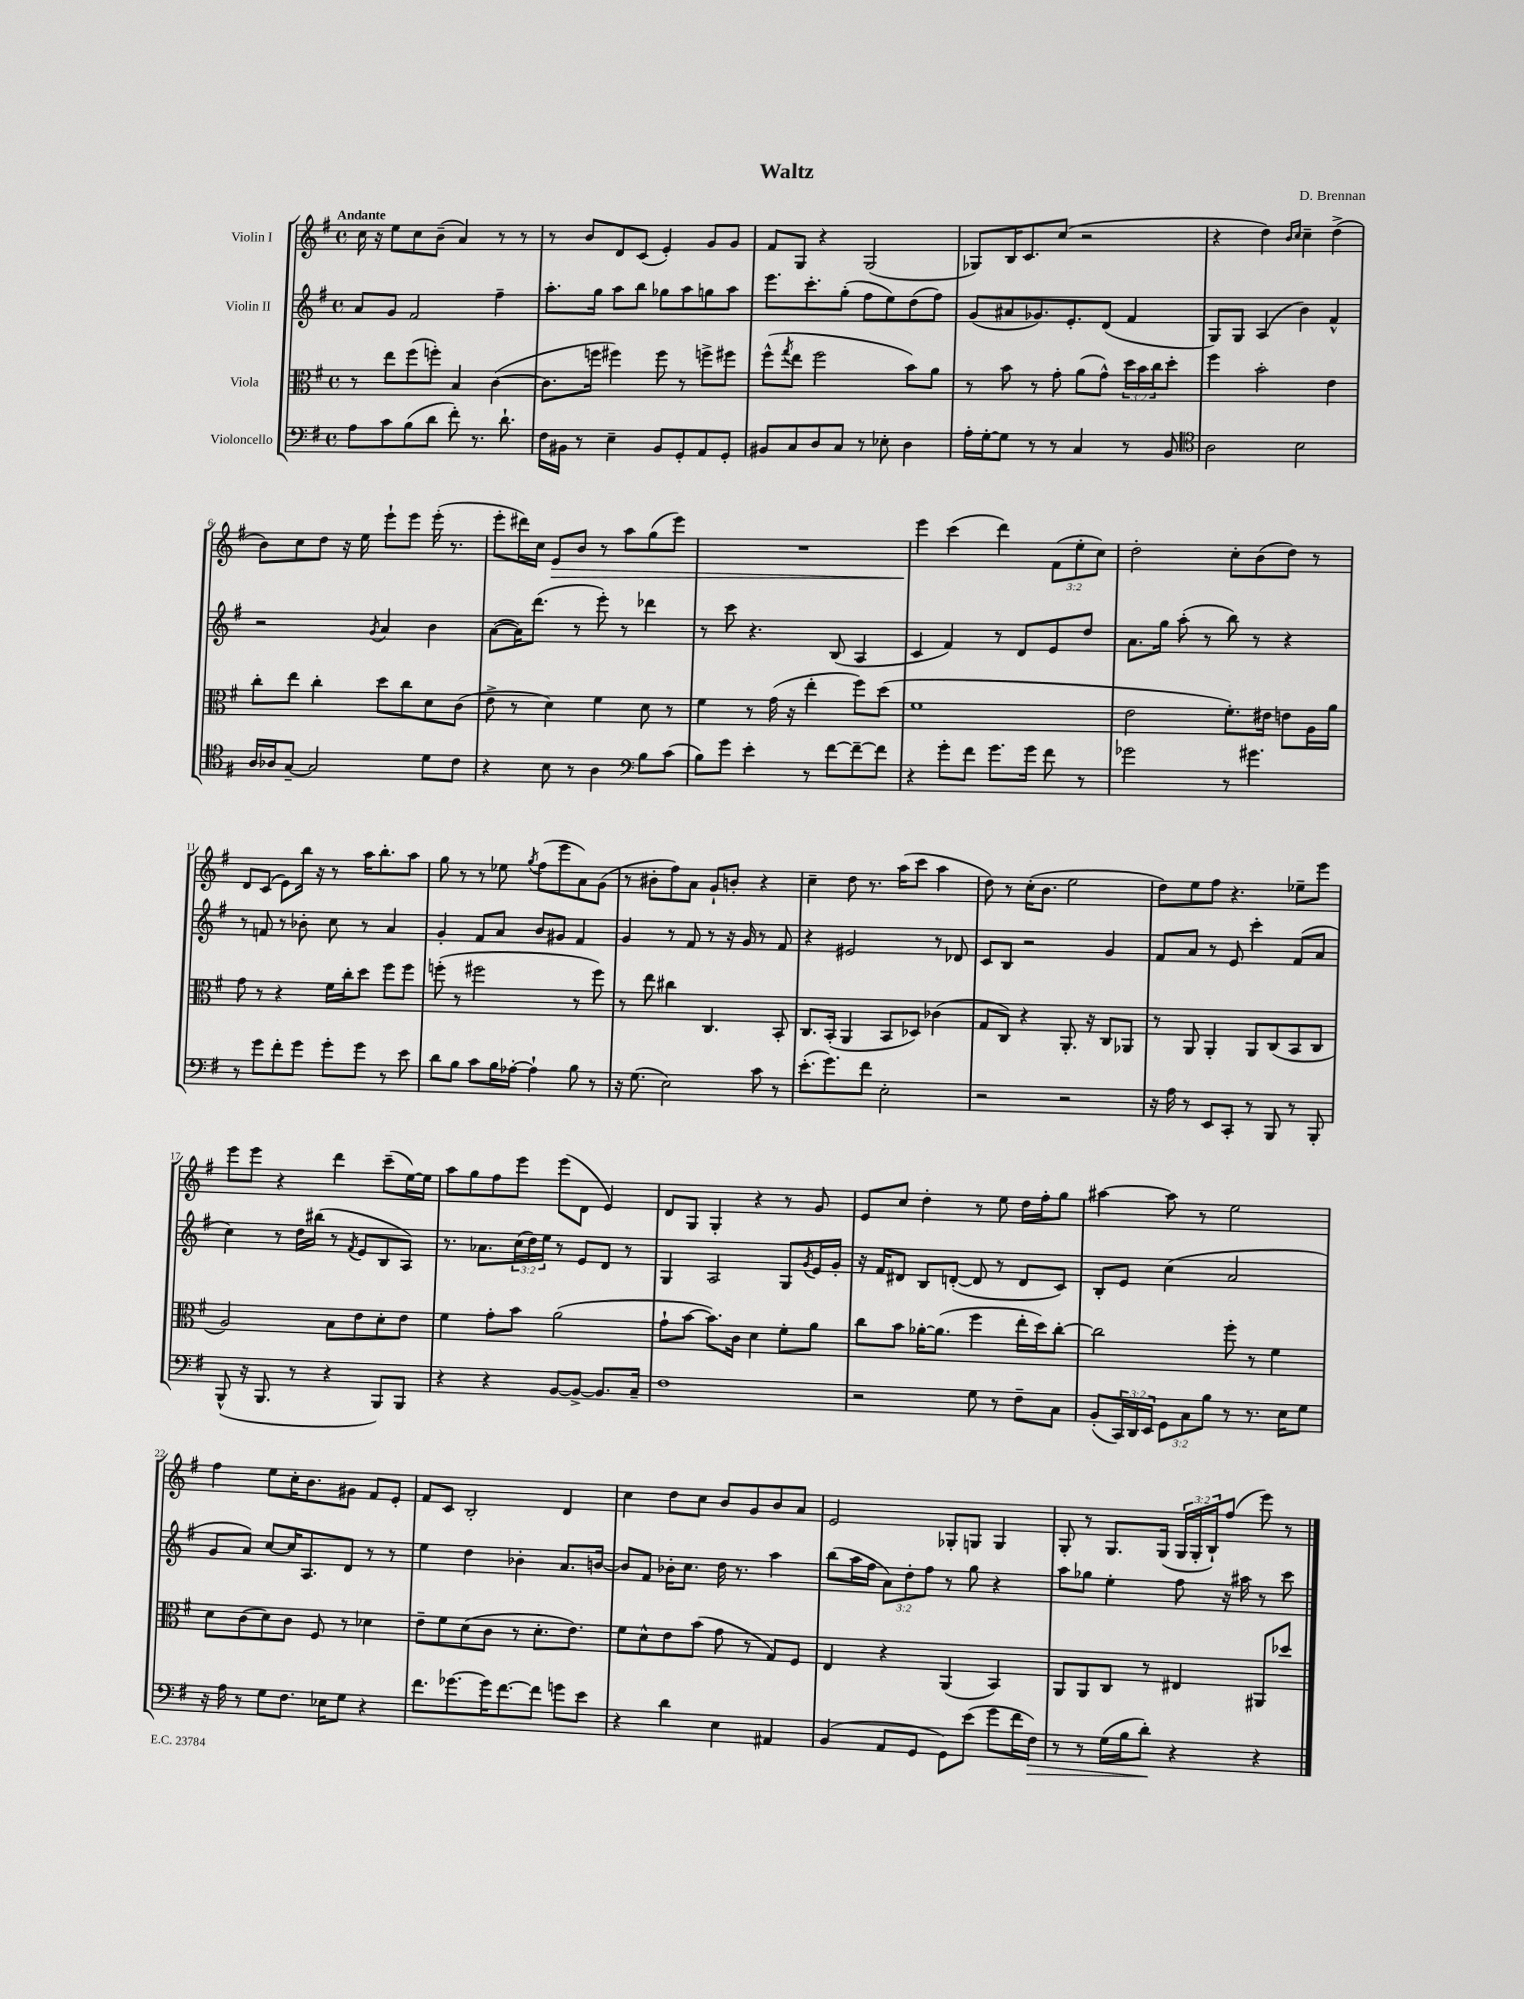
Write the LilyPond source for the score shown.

\header { title = "Waltz" composer = "D. Brennan" }
<<
\new StaffGroup <<
\new Staff = "s0" \with { instrumentName = "Violin I" } {
    \clef treble \key g \major \defaultTimeSignature \time 4/4 \override Staff.TupletNumber.text = #tuplet-number::calc-fraction-text \tempo "Andante"
    c''16 r16 e''8 c''8 b'8--( a'4) r8 r8 |
    r8 b'8 d'8 c'8( e'4-.) g'8 g'8 |
    fis'8 g8 r4 g2( |
    ges8) b16 c'8. c''8( r2 |
    r4 d''4) \grace { b'16 c''16 } c''4-- d''4->( |
    b'8) c''8 d''8 r16 e''16 e'''8-! e'''8 e'''16-.( r8. |
    e'''8-. dis'''16) c''16 e'8\> b'8 r8 a''8 g''8( e'''8) |
    R1 |
    e'''4\! c'''4( d'''4) \tuplet 3/2 { fis'8( e''8-. c''8) } |
    d''2-. c''8-. b'8( d''8) r8 |
    d'8 c'8( e'8) b''16 r16 r8 a''16 b''8.-. a''8 |
    g''8 r8 r8 ees''8 \acciaccatura { g''8 } fis''8( e'''8 a'8) g'8( |
    r8 bis'8-. fis''8) a'8 g'8-! b'8-. r4 |
    c''4-- d''8 r8. a''16( c'''8 a''4 |
    d''8) r8 c''16-.( b'8. e''2 |
    d''8) e''8 fis''8 r4. ees''8-- e'''8 |
    e'''8 e'''8 r4 d'''4 c'''8--( e''16~) e''16 |
    a''8 g''8 fis''8 e'''8 e'''8( d'8 e'4) |
    d'8 g8 g4-. r4 r8 g'8 |
    e'8 c''8 d''4-. r8 e''8 d''16 fis''16-. g''8 |
    ais''4~ ais''8 r8 e''2 |
    fis''4 e''8 c''16-. b'8. gis'8 fis'8 e'8-. |
    fis'8 c'8 b2-. d'4 |
    c''4 d''8 c''8 b'8 g'8 b'8 a'8 |
    e'2 ges8-. g8 g4 |
    g8-. r8 g8. g16( \tuplet 3/2 { g16 g16-. b16-!) } fis''8( e'''8) r8 \bar "|." |
}
\new Staff = "s1" \with { instrumentName = "Violin II" } {
    \clef treble \key g \major \defaultTimeSignature \time 4/4 \override Staff.TupletNumber.text = #tuplet-number::calc-fraction-text
    a'8 g'8 fis'2 fis''4-- |
    a''8.-. g''16 a''8 b''8 ges''8 a''8 g''8 a''8 |
    e'''8. c'''8.-. g''8-.( fis''8 e''8) d''8( fis''8) |
    g'8( ais'8 ges'8.) e'8.-. d'8( fis'4 |
    g8) g8 a4( b'4) fis'4-^ |
    r2 \acciaccatura { g'8 } a'4 b'4 |
    a'8~( a'16) d'''8.( r8 e'''8-.) r8 des'''4 |
    r8 c'''8 r4. b8( a4 |
    c'4 fis'4) r8 d'8 e'8 d''8 |
    a'8. g''16 a''8-.( r8 b''8) r8 r4 |
    r8 f'8 r8 bes'8-. c''8 r8 a'4 |
    g'4-. fis'8 a'8 b'8 gis'8 fis'4 |
    g'4 r8 fis'8 r8 r16 g'16 r8 fis'8 |
    r4 eis'2 r8 des'8 |
    c'8 b8 r2 g'4 |
    fis'8 a'8 r8 e'8 c'''4-. fis'8( a'8 |
    c''4) r8 d''16 bis''16( r8 \acciaccatura { fis'8 } e'8 b8 a8) |
    r8. aes'8. \tuplet 3/2 { c''16( d''16) e''16 } r8 e'8 d'8 r8 |
    g4 a2 g8 \acciaccatura { g'8 } e'16 g'16-. |
    r16 fis'16 dis'8 b8 d'8~-.( d'8 r8 d'8 c'8) |
    b8-. e'8 c''4( a'2 |
    g'8 a'8) c''8~ c''16 a8. d'8 r8 r8 |
    e''4 d''4 bes'4-. a'8. b'16~ |
    b'8 fis'8 bes'16-. c''8. d''16 r8. a''4 |
    b''8( a''16 fis''16 \tuplet 3/2 { a'8) d''8-. fis''8 } r8 g''8 r4 |
    a''8 ges''8 e''4-. fis''8 r16 ais''16 r8 c'''8 \bar "|." |
}
\new Staff = "s2" \with { instrumentName = "Viola" } {
    \clef alto \key g \major \defaultTimeSignature \time 4/4 \override Staff.TupletNumber.text = #tuplet-number::calc-fraction-text
    r8 e''8 fis''8( f''8-.) b4 c'4~( |
    c'8. f''16 fis''4) fis''8 r8 f''8-> fis''8 |
    fis''8-^( \acciaccatura { g''8 } e''8 fis''2 b'8) a'8 |
    r8 b'8 r8 g'8-. a'8( g'8-^) \tuplet 3/2 { d''16 b'16 c''16 } d''8-. |
    fis''4 b'2-. e'4 |
    c''8-. e''8 c''4-. d''8 c''8 d'8 c'8( |
    e'8-> r8 d'4) fis'4 d'8 r8 |
    fis'4 r8 g'16( r16 e''4-. fis''8) d''8( |
    fis'1 |
    e'2 fis'8.-.) eis'16 e'8 a16 a'16 |
    g'8 r8 r4 fis'16 c''16-. d''8 fis''8 fis''8 |
    f''8-.( r8 fis''2 r8 fis''8) |
    r8 e''8 cis''4 c4. b,8-. |
    c8. b,16-.( a,4 b,8 des8) ces'4( |
    g8 c8) r4 a,8.-. r16 c8 aes,8 |
    r8 a,8 a,4-. a,8 c8( b,8 c8 |
    a2) b8 e'8 d'8-. e'8 |
    fis'4 g'8-. b'8 a'2( |
    g'8-! b'8~ b'8.) c'16 d'4 fis'8-. a'8 |
    c''8 b'8 aes'16~-. aes'8.( fis''4 e''16-. d''16) c''8~-. |
    c''2 fis''8-. r8 fis'4 |
    d'8 c'8( d'8) c'8 fis8 r8 des'4 |
    e'8-- fis'8 d'8( c'8 r8 d'8.-. e'8.) |
    fis'8 d'8-^ e'8 b'8( g'8 r8 g8) fis8 |
    e4 r4 a,4( b,4) |
    a,8 a,8 c8 r8 eis4 ais,8 des''8 \bar "|." |
}
\new Staff = "s3" \with { instrumentName = "Violoncello" } {
    \clef bass \key g \major \defaultTimeSignature \time 4/4 \override Staff.TupletNumber.text = #tuplet-number::calc-fraction-text
    a8 c'8 b8( d'8 fis'8-.) r8. d'8.-! |
    fis16 bis,16 r8 e4-- bis,8 g,8-. a,8 g,8-. |
    bis,8 c8 d8 c8 r8 ees8-. d4 |
    a16-. g16~-. g8 r8 r8 c4 r8 b,8 |
    \clef tenor a2 b2 |
    a16 aes16 g8~-- g2 d'8 c'8 |
    r4 b8 r8 a4 \clef bass b8 c'8( |
    b8) g'8 e'4-. r8 fis'8~ fis'8~-- fis'8 |
    r4 g'8-. fis'8 g'8. g'16 fis'8 r8 |
    ges'2 r8 gis'4. |
    r8 g'8 fis'8-. g'8 g'8-. g'8 r8 e'8 |
    d'8 b8 c'8 b16 aes16~-. aes4-! b8 r8 |
    r16 g8.( e2) c'8 r8 |
    e'8.-.( g'8.) fis'8 e2-. |
    r2 r2 |
    r16 a16 r8 e,8 c,8-. r8 b,,8 r8 b,,8-. |
    b,,8-^( r16 b,,8. r8 r4 b,,8) b,,8 |
    r4 r4 b,8~ b,8~-> b,8. c16-- |
    fis1 |
    r2 g8 r8 fis8-- c8 |
    b,8-.( \tuplet 3/2 { c,16) d,16 e,16 } \tuplet 3/2 { g,8 c8 b8 } r8 r8. e16 g8 |
    r16 a16 r8 g8 fis8. ees16 g8 r4 |
    fis'8. ges'8.~ ges'16 fis'8.~ fis'8 g'8 e'8 |
    r4 d'4 e4 ais,4 |
    b,4( a,8 g,8 g,8) e'8( g'8 fis'16 fis16\>) |
    r8 r8 g16( b16 d'8-.\!) r4 r4 \bar "|." |
}
>>
>>
